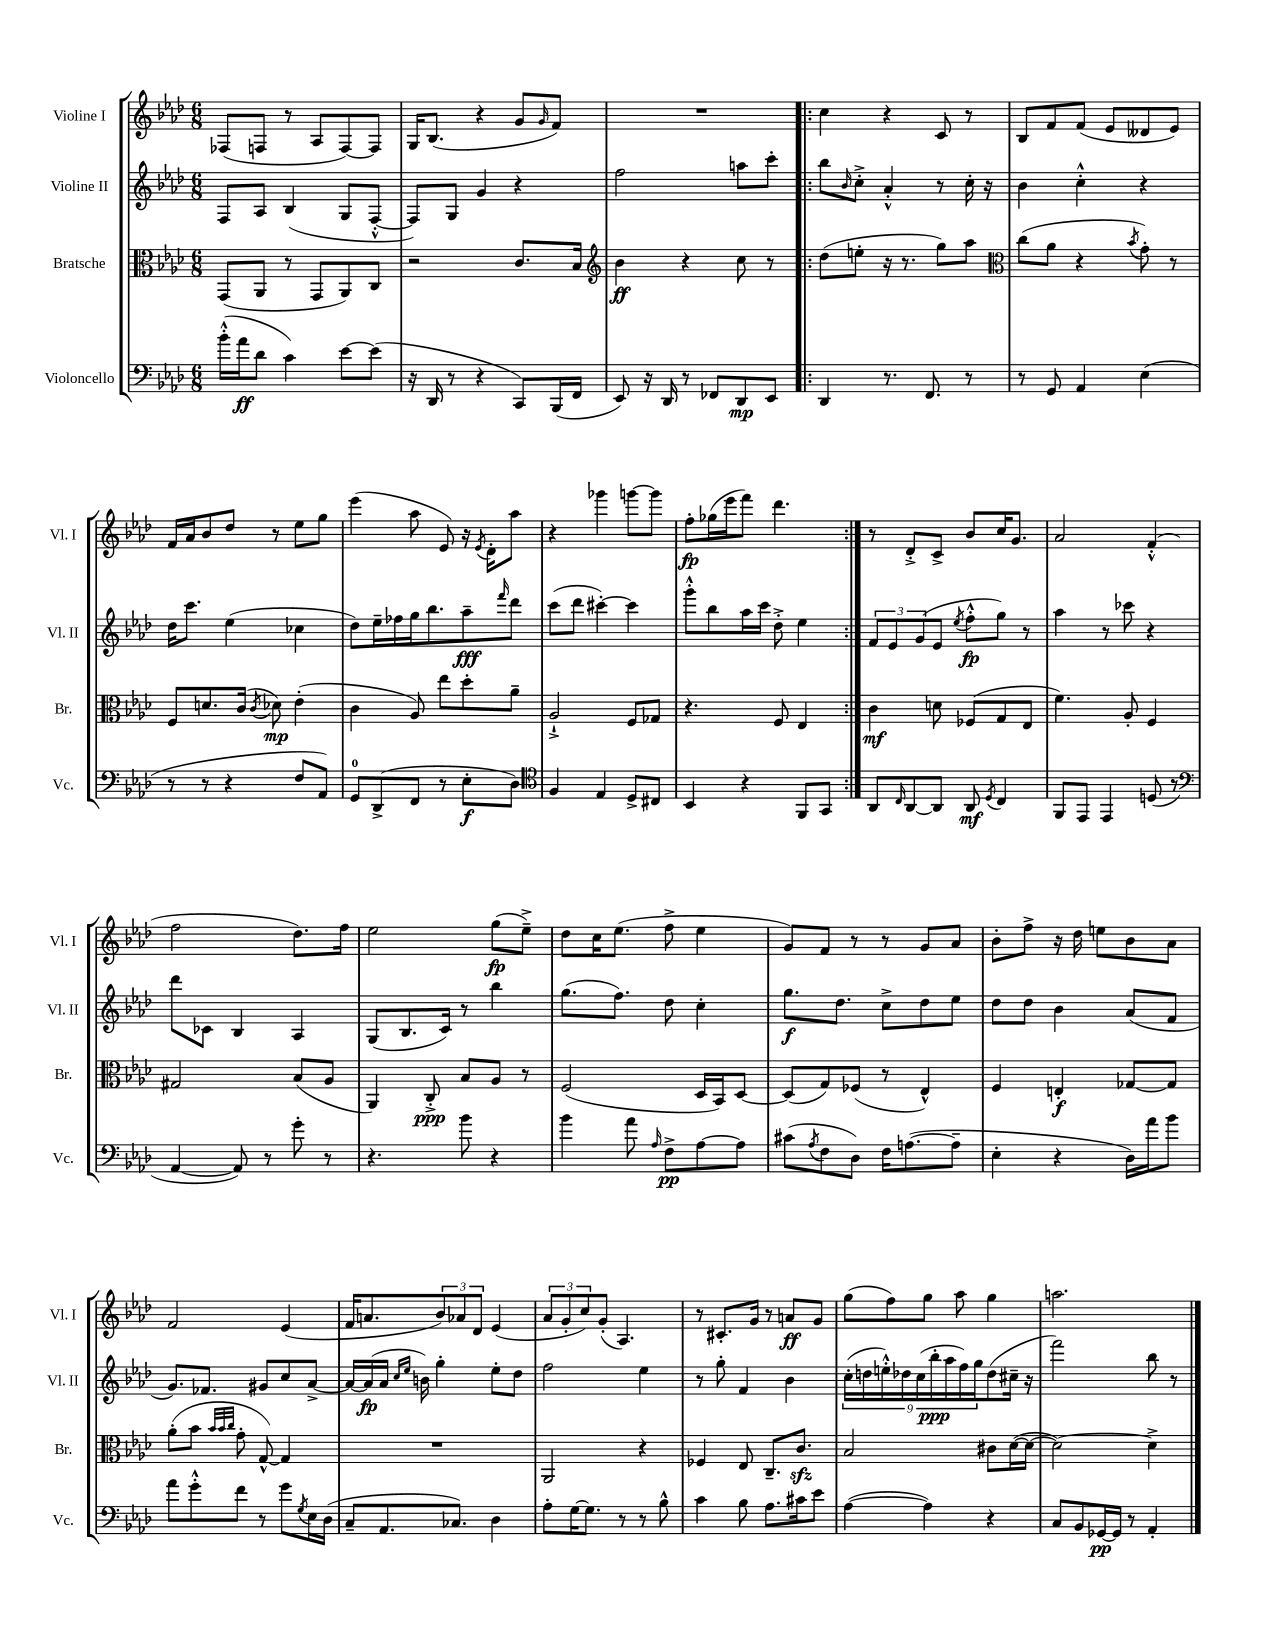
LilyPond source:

<<
\new StaffGroup <<
\new Staff = "s0" \with { instrumentName = "Violine I" shortInstrumentName = "Vl. I" } {
    \clef treble \key aes \major \numericTimeSignature \time 6/8
    fes8( f8 r8 aes8 f8~) f8 |
    g16 bes8.( r4 g'8 \grace { g'16 } f'8) |
    R2. |
    \repeat volta 2 { c''4 r4 c'8 r8 |
    bes8 f'8 f'8( ees'8 deses'8 ees'8) |
    f'16 aes'16 bes'8 des''8 r8 ees''8 g''8 |
    ees'''4( aes''8 ees'8) r16 \acciaccatura { ees'8 } des'16-. aes''8 |
    r4 ges'''4 g'''8~ g'''8 |
    f''8-.\fp ges''16( ees'''16 f'''8) des'''4. | }
    r8 des'8-.-> c'8-> bes'8 c''16 g'8. |
    aes'2 f'4-.-^( |
    f''2 des''8.) f''16 |
    ees''2 g''8\fp( ees''8--->) |
    des''8 c''16 ees''8.( f''8-> ees''4 |
    g'8) f'8 r8 r8 g'8 aes'8 |
    bes'8-. f''8-> r16 des''16 e''8 bes'8 aes'8 |
    f'2 ees'4( |
    f'16 a'8. \tuplet 3/2 { bes'8) aes'8 des'8 } ees'4( |
    \tuplet 3/2 { aes'8 g'8-. c''8) } g'8-.( aes4.) |
    r8 cis'8.-. g'16 r8 a'8\ff g'8 |
    g''8( f''8) g''8 aes''8 g''4 |
    a''2. \bar "|." |
}
\new Staff = "s1" \with { instrumentName = "Violine II" shortInstrumentName = "Vl. II" } {
    \clef treble \key aes \major \numericTimeSignature \time 6/8
    f8 aes8 bes4( g8 f8~-.-^ |
    f8) g8 g'4 r4 |
    f''2 a''8 c'''8-. |
    \repeat volta 2 { bes''8 \grace { bes'16 } c''8-.-> aes'4-.-^ r8 c''16-. r16 |
    bes'4 c''4-.-^ r4 |
    des''16 c'''8. ees''4( ces''4 |
    des''8) ees''16-- fes''16 g''16 bes''8. aes''8--\fff \grace { f'''16 } des'''8 |
    c'''8( des'''8 cis'''4~-.) cis'''4 |
    g'''8-.-^ bes''8 aes''16 c'''16 des''8-.-> ees''4 | }
    \tuplet 3/2 { f'8 ees'8 g'8( } ees'8 \acciaccatura { ees''8 } f''8-.-^\fp g''8) r8 |
    aes''4 r8 ces'''8 r4 |
    des'''8 ces'8 bes4 aes4 |
    g8( bes8. c'16) r8 bes''4 |
    g''8.( f''8.) des''8 c''4-. |
    g''8.\f des''8. c''8-> des''8 ees''8 |
    des''8 des''8 bes'4 aes'8( f'8 |
    g'8.) fes'8. gis'8 c''8 aes'8~-> |
    aes'16~ aes'16\fp( aes'16 \grace { c''16 ees''16 } b'16) g''4-. ees''8-. des''8 |
    f''2 ees''4 |
    r8 g''8-. f'4 bes'4 |
    \tuplet 9/8 { c''16-.( d''16 e''16-.-^) des''16 c''16( bes''16-.\ppp aes''16 f''16) g''16 } des''8( cis''16-- r16 |
    f'''2) bes''8 r8 \bar "|." |
}
\new Staff = "s2" \with { instrumentName = "Bratsche" shortInstrumentName = "Br." } {
    \clef alto \key aes \major \numericTimeSignature \time 6/8
    g,8( aes,8 r8 g,8 aes,8) c8 |
    r2 c'8. bes16 |
    \clef treble bes'4\ff r4 c''8 r8 |
    \repeat volta 2 { des''8( e''8-. r16 r8. g''8) aes''8 |
    \clef alto c''8( aes'8 r4 \acciaccatura { bes'8 } g'8-.) r8 |
    f8 d'8. c'16( \acciaccatura { c'8 } des'8\mp) ees'4-.( |
    c'4 aes8) ees''8 des''8-. aes'8-- |
    aes2-!-> f8 ges8 |
    r4. f8 ees4 | }
    c'4\mf d'8 fes8( g8 ees8 |
    f'4.) aes8-. f4 |
    gis2 bes8( aes8 |
    aes,4) c8-.->\ppp bes8 aes8 r8 |
    f2( des16 bes,16) des8~ |
    des8( g8) fes8( r8 ees4-^) |
    f4 e4-.\f ges8~ ges8 |
    aes'8-.( bes'8 \grace { bes'32 bes'32 c''32 } g'8-. g8~-^) g4 |
    R2. |
    aes,2 r4 |
    fes4 ees8 c8.-- c'8.\sfz |
    bes2 cis'8 des'16~( des'16~ |
    des'2~) des'4-> \bar "|." |
}
\new Staff = "s3" \with { instrumentName = "Violoncello" shortInstrumentName = "Vc." } {
    \clef bass \key aes \major \numericTimeSignature \time 6/8
    bes'16-.-^( aes'16\ff des'8 c'4) ees'8~ ees'8( |
    r16 des,16 r8 r4 c,8) bes,,16( f,16 |
    ees,8) r16 des,16 r8 fes,8 des,8\mp ees,8 |
    \repeat volta 2 { des,4 r8. f,8. r8 |
    r8 g,8 aes,4 ees4( |
    r8 r8 r4 f8 aes,8) |
    g,8-0 des,8->( f,8 r8 ees8-.\f des8) |
    \clef tenor f4 ees4 des8-> cis8 |
    bes,4 r4 f,8 g,8 | }
    aes,8 \grace { c16 } aes,8~ aes,8 aes,8\mf \acciaccatura { des8 } c4 |
    f,8 ees,8 ees,4 d8( r8 |
    \clef bass aes,4~ aes,8) r8 g'8-. r8 |
    r4. bes'8 r4 |
    bes'4 aes'8 \grace { aes16 } f8->\pp aes8~ aes8 |
    cis'8( \acciaccatura { aes8 } f8 des8) f16 a8.~( a8-- |
    ees4-. r4 des16) aes'16 bes'8 |
    aes'8 g'8-.-^ f'8 r8 g'8 \acciaccatura { g8 } ees16 des16( |
    c8-- aes,8. ces8.) des4 |
    aes8-. g16~ g8. r8 r8 bes8-^ |
    c'4 bes8 aes8. cis'16 ees'8 |
    aes4~( aes4) r4 |
    c8 bes,8 ges,16~\pp ges,16 r8 aes,4-. \bar "|." |
}
>>
>>
\layout { \context { \Score \remove "Bar_number_engraver" } }
